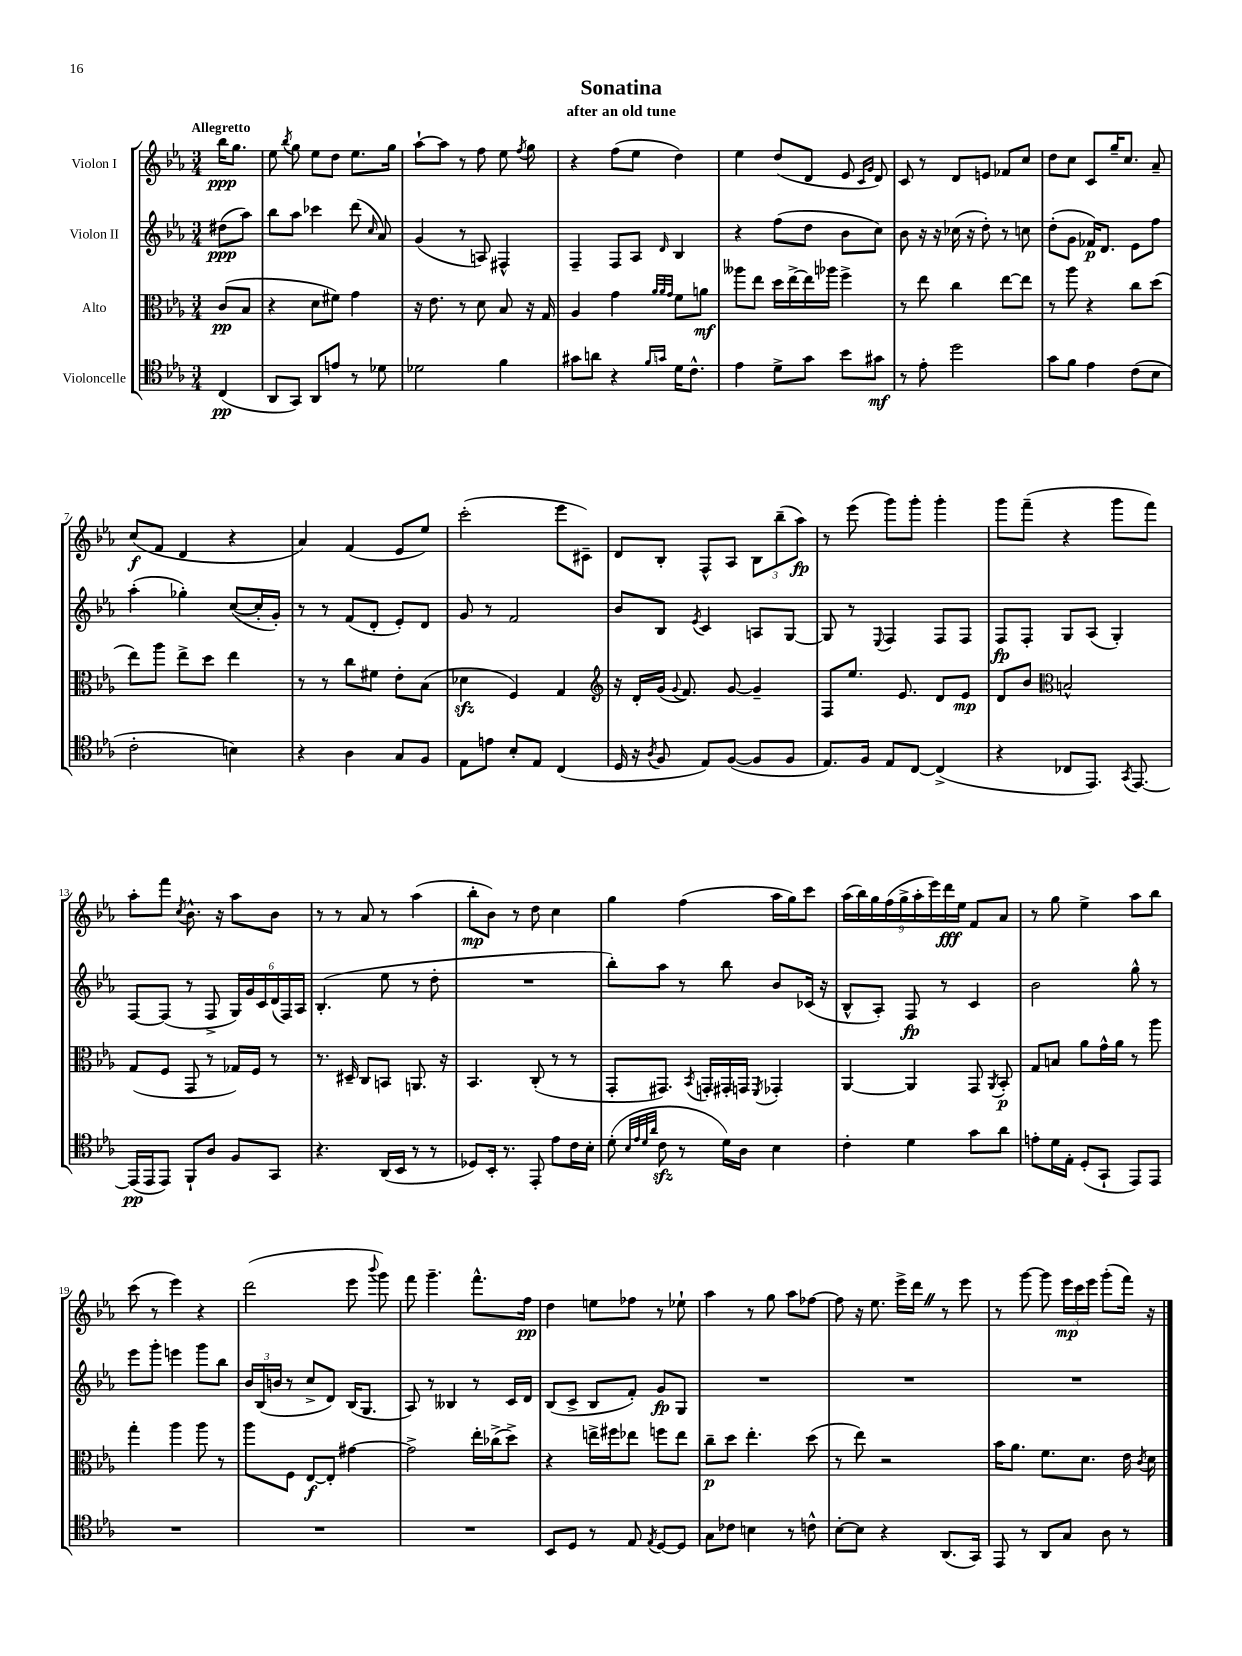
\header { title = "Sonatina" subtitle = "after an old tune" }
<<
\new StaffGroup <<
\new Staff = "s0" \with { instrumentName = "Violon I" } {
    \clef treble \key ees \major \numericTimeSignature \time 3/4 \partial 4 \tempo "Allegretto"
    \autoBeamOff bes''16[\ppp g''8.] |
    ees''8 \acciaccatura { bes''8 } g''8 ees''8[ d''8] ees''8.[ g''16] |
    aes''8[~-! aes''8] r8 f''8 ees''8 \acciaccatura { f''8 } g''8 |
    r4 f''8[( ees''8] d''4) |
    ees''4 d''8[( d'8] ees'8 \grace { c'16[ g'16] } d'8) |
    c'8 r8 d'8[ e'8] fes'8[ c''8] |
    d''8[ c''8] c'8[ g''16-- c''8.] aes'8-- |
    c''8[\f( f'8] d'4 r4 |
    aes'4) f'4( ees'8[ ees''8]) |
    c'''2-.( ees'''8[ cis'8]--) |
    d'8[ bes8]-. f8[-^ aes8] \tuplet 3/2 { bes8[ bes''8--( aes''8]\fp) } |
    r8 ees'''8( g'''8[) g'''8]-. g'''4-. |
    g'''8[ f'''8]--( r4 g'''8[ f'''8]) |
    aes''8[-. f'''8] \acciaccatura { c''8 } bes'8.-^ r16 aes''8[ bes'8] |
    r8 r8 aes'8 r8 aes''4( |
    bes''8[-.\mp bes'8]) r8 d''8 c''4 |
    g''4 f''4( aes''16[ g''16) c'''8] |
    \tuplet 9/8 { aes''16[( bes''16) g''16 f''16( g''16-> aes''16-. ees'''16) d'''16\fff ees''16] } f'8[ aes'8] |
    r8 g''8 ees''4-> aes''8[ bes''8] |
    c'''8( r8 ees'''4) r4 |
    d'''2( ees'''8 \appoggiatura { bes'''8 } g'''8) |
    f'''8 g'''4.-- f'''8.[-^ f''16]\pp |
    d''4 e''8[ fes''8] r8 ees''8-! |
    aes''4 r8 g''8 aes''8[ fes''8]~ |
    fes''8 r16 ees''8. ees'''16[-> d'''16] \once \override BreathingSign.text = \markup { \musicglyph "scripts.caesura.straight" } \breathe r8 ees'''8 |
    r8 g'''8~ g'''8 \tuplet 3/2 { ees'''16[\mp c'''16 ees'''16] } g'''8[-.( f'''16]) r16 \bar "|." |
}
\new Staff = "s1" \with { instrumentName = "Violon II" } {
    \clef treble \key ees \major \numericTimeSignature \time 3/4 \partial 4
    \autoBeamOff dis''8[\ppp( aes''8]) |
    bes''8[ aes''8] ces'''4 d'''8( \grace { c''16 } aes'8) |
    g'4( r8 a8) fis4-^ |
    f4-- f8[ aes8] \grace { d'16 } bes4 |
    r4 f''8[( d''8] bes'8[ c''8]) |
    bes'8 r16 r16 ces''16( r16 d''8-.) r8 c''8 |
    d''8[-.( g'8] fes'16[\p) d'8.] ees'8[ f''8] |
    aes''4-.( ges''4-.) c''8[~( c''16-. g'16]-.) |
    r8 r8 f'8[( d'8]-. ees'8[-.) d'8] |
    g'8 r8 f'2 |
    bes'8[ bes8] \acciaccatura { ees'8 } c'4 a8[ g8]~ |
    g8 r8 \appoggiatura { ees8 } f4 f8[ f8] |
    f8[\fp f8]-. g8[ aes8]( g4-.) |
    f8[~ f8]( r8 f8-> \tuplet 6/4 { g16[) g'16 c'16 d'16( f16) aes16] } |
    bes4.-.( ees''8 r8 d''8-. |
    R2. |
    bes''8[-.) aes''8] r8 bes''8 bes'8[ ces'16]( r16 |
    bes8[-^ aes8]-.) f8\fp r8 c'4 |
    bes'2 g''8-^ r8 |
    ees'''8[ g'''8]-. e'''4 g'''8[ bes''8] |
    \tuplet 3/2 { bes'16[ bes16( b'16] } r8 c''8[-> d'8]) bes16[( g8.] |
    aes8) r8 beses4 r8 c'16[ d'16] |
    bes8[( c'8]-> bes8[ f'8]-.) g'8[\fp g8] |
    R2. |
    R2. |
    R2. \bar "|." |
}
\new Staff = "s2" \with { instrumentName = "Alto" } {
    \clef alto \key ees \major \numericTimeSignature \time 3/4 \partial 4
    \autoBeamOff c'8[\pp( bes8] |
    r4 d'8[ fis'8]) g'4 |
    r16 ees'8. r8 d'8 bes8 r16 g16 |
    aes4 g'4 \grace { aes'32[ aes'32 g'32] } f'8[ a'8]\mf |
    aeses''8[ ees''8] d''16[ ees''16~-> ees''16 aes''16] f''4-> |
    r8 ees''8 c''4 ees''8[~ ees''8] |
    r8 aes''8 r4 c''8[ d''8]( |
    ees''8[) aes''8] ees''8[-> d''8] ees''4 |
    r8 r8 c''8[ fis'8] ees'8[-. bes8]( |
    des'4\sfz f4) g4 |
    \clef treble r16 d'16[-. g'16]( \appoggiatura { g'8 } f'8.) g'8~ g'4-- |
    f8[ ees''8.] ees'8. d'8[ ees'8]\mp |
    d'8[ bes'8] \clef alto b2-^ |
    g8[( f8] g,8 r8 ges16[) f16] r8 |
    r8. dis16-- c8[ b,8] a,8. r16 |
    bes,4. c8-.( r8 r8 |
    g,8[-. gis,8.]) \acciaccatura { bes,8 } g,16[-. gis,16-. g,16] \acciaccatura { f,8 } ges,4-. |
    aes,4~ aes,4 g,8 \acciaccatura { aes,8 } bes,8-.\p |
    g8[ b8] aes'8[ g'16-^ aes'16] r8 aes''8 |
    g''4-. aes''4 aes''8 r8 |
    aes''8[ f8] ees8[~\f ees8]-. gis'4~ |
    gis'2-> ees''16[-. ces''16->( d''8]->) |
    r4 e''16[-> fis''16 ees''8] f''8[ ees''8] |
    c''8[--\p d''8] ees''4.-. d''8( |
    r8 ees''8) r2 |
    bes'16[ aes'8.] f'8.[ d'8.] ees'16 \acciaccatura { c'8 } d'16 \bar "|." |
}
\new Staff = "s3" \with { instrumentName = "Violoncelle" } {
    \clef tenor \key ees \major \numericTimeSignature \time 3/4 \partial 4
    \autoBeamOff c4\pp( |
    aes,8[ g,8]) aes,8[ e'8] r8 des'8 |
    des'2 f'4 |
    gis'8[ a'8] r4 \grace { f'16[ g'16] } d'16[ c'8.]-^ |
    ees'4 d'8[-> g'8] bes'8[ gis'8]\mf |
    r8 ees'8-. d''2 |
    g'8[ f'8] ees'4 c'8[( bes8] |
    c'2-. b4) |
    r4 aes4 g8[ f8] |
    ees8[ e'8] bes8[-. ees8] c4( |
    d16 r16 \acciaccatura { aes8 } f8 ees8[) f8]~( f8[ f8] |
    ees8.[) f16] ees8[ c8]~ c4->( |
    r4 ces8[ ees,8.]) \acciaccatura { g,8 } ees,8.~ |
    ees,16[\pp( ees,16 ees,8]) f,8[-! aes8] f8[ g,8] |
    r4. aes,16[( bes,16] r8 r8 |
    des8[) bes,16]-. r8. ees,8-. ees'8[ c'16 bes16]-. |
    d'8-.( \grace { bes32[ ees'32 d'32 aes'32] } c'8\sfz r8 d'16[) aes16] bes4 |
    c'4-. d'4 g'8[ aes'8] |
    e'8[-. d'16 ees16]-. d8[-.( g,8]-! ees,8[) ees,8] |
    R2. |
    R2. |
    R2. |
    bes,8[ d8] r8 ees8 \acciaccatura { ees8 } d8[~ d8] |
    g8[ ces'8] b4 r8 c'8-^ |
    bes8[~-. bes8] r4 aes,8.[( g,16]) |
    ees,8 r8 aes,8[ g8] aes8 r8 \bar "|." |
}
>>
>>
